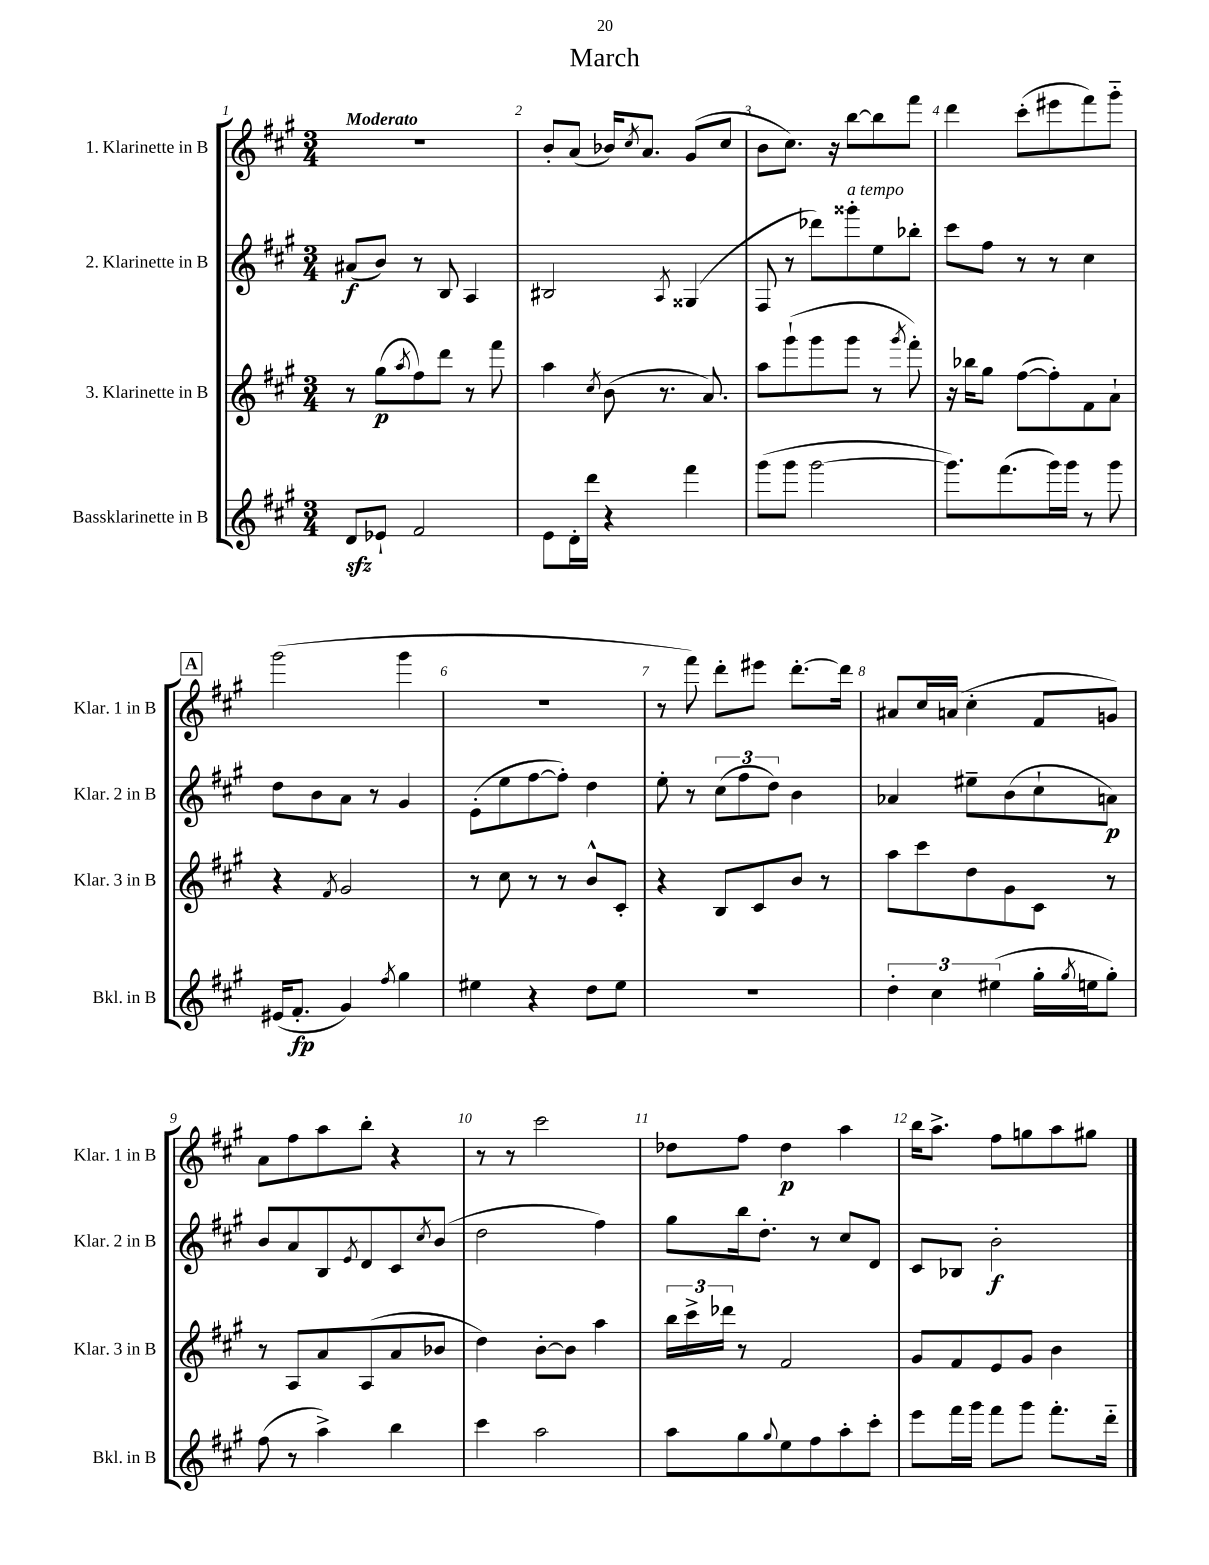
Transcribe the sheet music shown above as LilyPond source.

\header { title = "March" }
<<
\new StaffGroup <<
\new Staff = "s0" \with { instrumentName = "1. Klarinette in B" shortInstrumentName = "Klar. 1 in B" } {
    \clef treble \key a \major \numericTimeSignature \time 3/4 \tempo "Moderato"
    R2. |
    b'8-. a'8( bes'16) \acciaccatura { cis''8 } a'8. gis'8( cis''8 |
    b'8 cis''8.) r16 b''8~ b''8 fis'''8 |
    d'''4 cis'''8-.( eis'''8 fis'''8) gis'''8-_ |
    \mark \markup { \box "A" } gis'''2( gis'''4 |
    R2. |
    r8 fis'''8) d'''8-. eis'''8 d'''8.~-. d'''16 |
    ais'8 cis''16 a'16( cis''4-. fis'8 g'8) |
    a'8 fis''8 a''8 b''8-. r4 |
    r8 r8 cis'''2 |
    des''8 fis''8 des''4\p a''4 |
    b''16 a''8.-> fis''8 g''8 a''8 gis''8 \bar "|." |
}
\new Staff = "s1" \with { instrumentName = "2. Klarinette in B" shortInstrumentName = "Klar. 2 in B" } {
    \clef treble \key a \major \numericTimeSignature \time 3/4
    ais'8\f( b'8) r8 b8 a4 |
    bis2 \acciaccatura { a8 } gisis4( |
    fis8 r8 des'''8) gisis'''8-.^\markup { \italic "a tempo" } e''8 bes''8-. |
    cis'''8 fis''8 r8 r8 cis''4 |
    \mark \markup { \box "A" } d''8 b'8 a'8 r8 gis'4 |
    e'8-.( e''8 fis''8~ fis''8-.) d''4 |
    e''8-. r8 \tuplet 3/2 { cis''8( fis''8 d''8) } b'4 |
    aes'4 eis''8-- b'8( cis''8-! a'8\p) |
    b'8 a'8 b8 \acciaccatura { e'8 } d'8 cis'8 \acciaccatura { cis''8 } b'8( |
    d''2 fis''4) |
    gis''8 b''16 d''8.-. r8 cis''8 d'8 |
    cis'8 bes8 b'2-.\f \bar "|." |
}
\new Staff = "s2" \with { instrumentName = "3. Klarinette in B" shortInstrumentName = "Klar. 3 in B" } {
    \clef treble \key a \major \numericTimeSignature \time 3/4
    r8 gis''8\p( \acciaccatura { a''8 } fis''8) d'''8 r8 fis'''8 |
    a''4 \acciaccatura { cis''8 } b'8( r8. a'8.) |
    a''8 gis'''8-!( gis'''8 gis'''8 r8 \acciaccatura { gis'''8 } fis'''8-.) |
    r16 bes''16 gis''8 fis''8~( fis''8-.) fis'8 a'8-! |
    \mark \markup { \box "A" } r4 \acciaccatura { fis'8 } gis'2 |
    r8 cis''8 r8 r8 b'8-^ cis'8-. |
    r4 b8 cis'8 b'8 r8 |
    a''8 cis'''8 d''8 gis'8 cis'8 r8 |
    r8 a8 a'8 a8( a'8 bes'8 |
    d''4) b'8~-. b'8 a''4 |
    \tuplet 3/2 { b''16 cis'''16-> des'''16 } r8 fis'2 |
    gis'8 fis'8 e'8 gis'8 b'4 \bar "|." |
}
\new Staff = "s3" \with { instrumentName = "Bassklarinette in B" shortInstrumentName = "Bkl. in B" } {
    \clef treble \key a \major \numericTimeSignature \time 3/4
    d'8\sfz ees'8-! fis'2 |
    e'8 d'16-. d'''16 r4 fis'''4 |
    gis'''8( gis'''8 gis'''2~ |
    gis'''8.) fis'''8.( gis'''16) gis'''16 r8 gis'''8 |
    \mark \markup { \box "A" } eis'16( fis'8.-.\fp gis'4) \acciaccatura { fis''8 } gis''4 |
    eis''4 r4 d''8 eis''8 |
    R2. |
    \tuplet 3/2 { d''4-. cis''4 eis''4( } gis''16-. \acciaccatura { gis''8 } e''16 gis''8-.) |
    fis''8( r8 a''4->) b''4 |
    cis'''4 a''2 |
    a''8 gis''8 \appoggiatura { gis''8 } e''8 fis''8 a''8-. cis'''8-. |
    e'''8 fis'''16 gis'''16 fis'''8 gis'''8 fis'''8.-. d'''16-_ \bar "|." |
}
>>
>>
\layout { \context { \Score \override BarNumber.break-visibility = ##(#f #t #t) barNumberVisibility = #all-bar-numbers-visible } }
